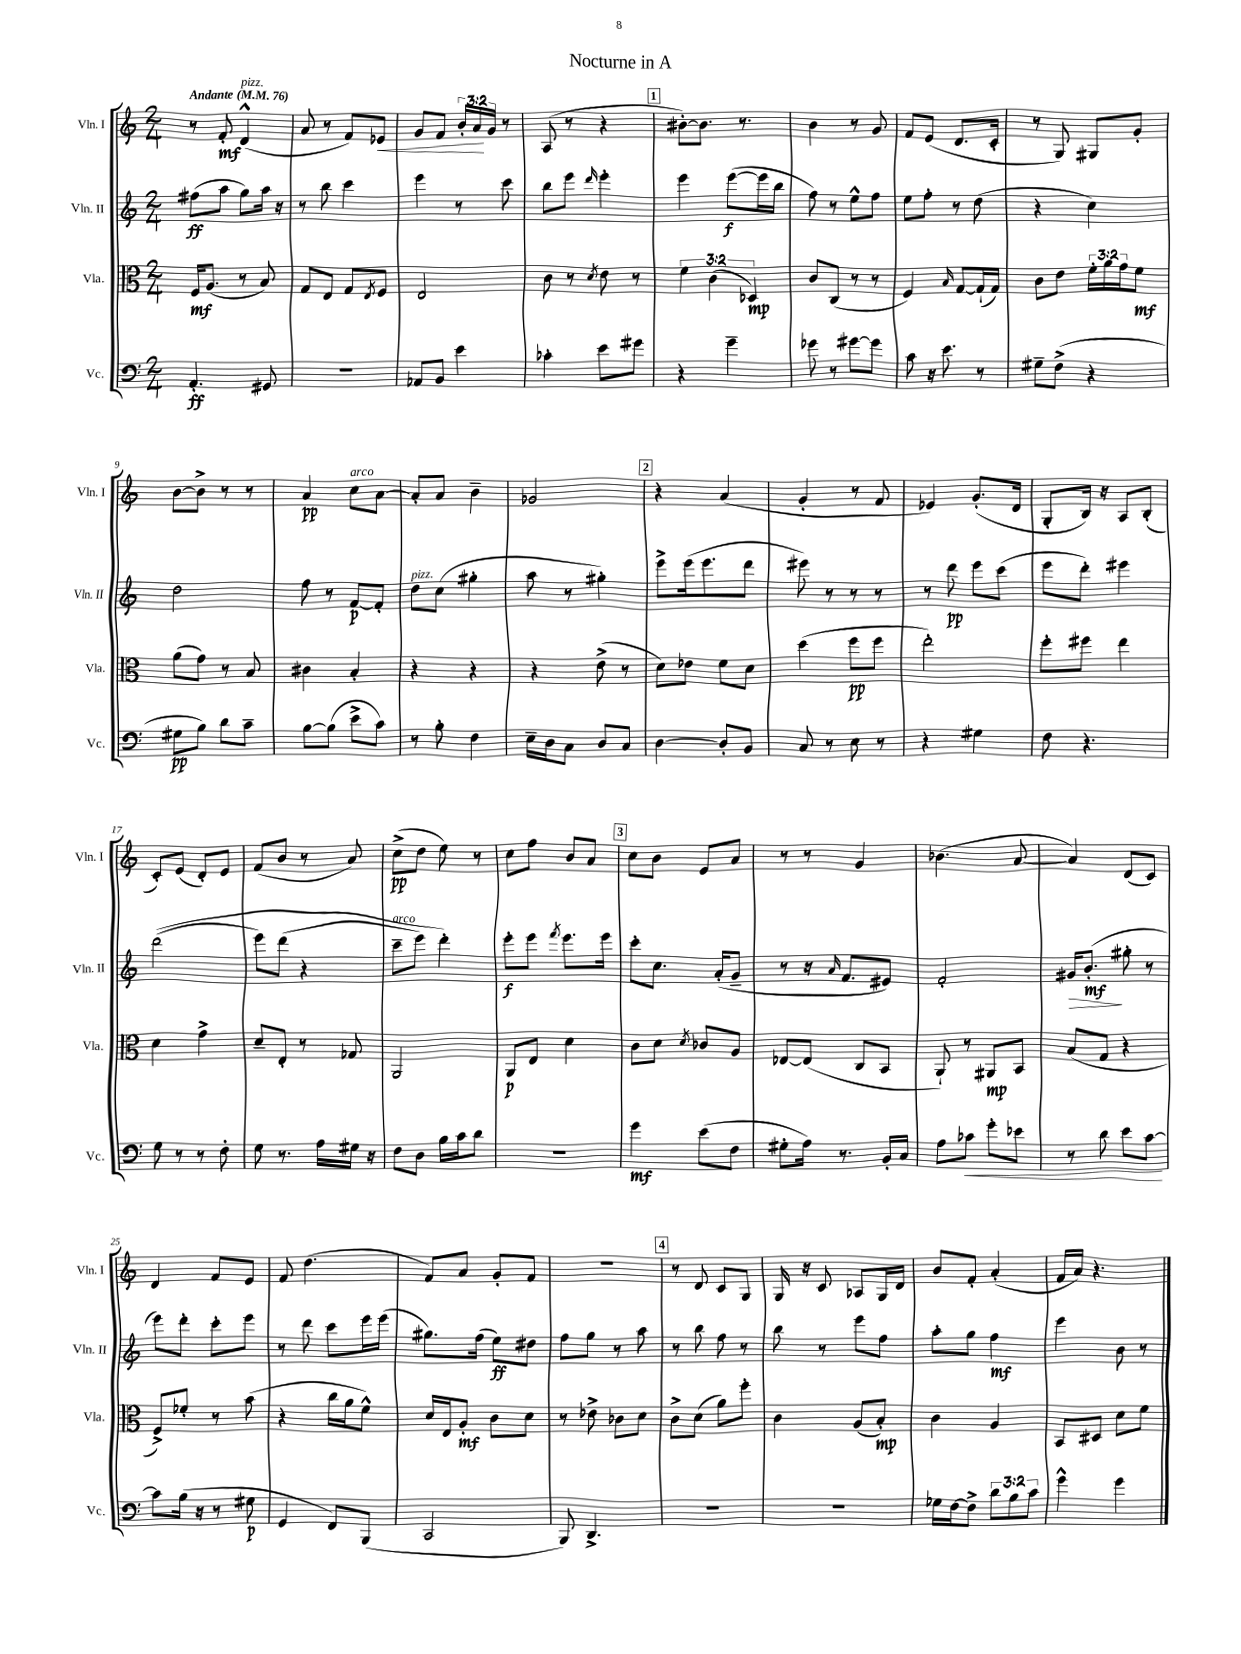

**kern	**kern	**kern	**kern
*staff4	*staff3	*staff2	*staff1
*clefF4	*clefC3	*clefG2	*clefG2
*k[]	*k[]	*k[]	*k[]
*M2/4	*M2/4	*M2/4	*M2/4
*MM76	*MM76	*MM76	*MM76
4.AA'	16F	(8ff#	8r
.	(8.A	.	.
.	.	8aa	8f'
.	8r	8gg)	(4d^^
8GG#	8B)	16aa	.
.	.	16r	.
=	=	=	=
2r	8G	8r	8a
.	8E	8bb	8r
.	8G	4ccc	8f)
.	8qE	.	.
.	8F	.	8e-
=	=	=	=
8AA-	2E	4eee	8g
8BB	.	.	8f
4e	.	8r	24b'
.	.	.	24a
.	.	.	24g
.	.	8ccc	8r
=	=	=	=
4c-'	8c	8bb	(8A
.	8r	8eee	8r
.	8qd	16qqddd	.
8e	8e	4eee'	4r
8g#	8r	.	.
=	=	=	=
4r	6f	4eee	[8b#')
.	.	.	8.b#]
.	(6c	.	.
4g~	.	([8eee	.
.	.	.	8.r
.	6D-)	.	.
.	.	16eee]	.
.	.	16bb	.
=	=	=	=
8g-	8c	8ff)	4b
8r	(8C	8r	.
[8g#	8r	8ee^^	8r
8g#]	8r	8ff	8g
=	=	=	=
8c	4F)	8ee	8f
16r	.	8ff'	(8e
8.e	.	.	.
.	16qqB	.	.
.	[8G	8r	8.d
8r	(16G`]	(8dd	.
.	16G)	.	16c'
=	=	=	=
8G#~	8c	4r	8r
(8F^	8e	.	8G)
4r	24f'	4cc)	8G#
.	24a	.	.
.	24g	.	.
.	8f	.	8g'
=	=	=	=
8G#	(8a	2dd	[8b
8B)	8g)	.	8b^]
8d	8r	.	8r
8c~	8B	.	8r
=	=	=	=
[8B	4c#	8ff	4a
(8B]	.	8r	.
8e^	4B'	[8f	8cc
8c)	.	8f']	[8a
=	=	=	=
8r	4r	8dd	8a']
8B'	.	(8cc	8a
4F	4r	4gg#'	4b~
=	=	=	=
16E~	4r	8aa	2g-
16D	.	.	.
8C	.	8r	.
8D	(8e^	4gg#')	.
8C	8r	.	.
=	=	=	=
[4D	8d)	8eee^	4r
.	8e-	(16eee	.
.	.	8.eee	.
8D']	8f	.	(4a
8BB	8d	8ddd	.
=	=	=	=
8C	(4dd	8eee#)	4g'
8r	.	8r	.
8E	8ff	8r	8r
8r	8ff	8r	8f
=	=	=	=
4r	2ee')	8r	4e-)
.	.	8ddd	.
4G#	.	8eee	(8.g'
.	.	(8ccc	.
.	.	.	16d
=	=	=	=
8F	8ff'	8eee	8G'
4.r	8ff#	8ddd')	16B)
.	.	.	16r
.	4ee	4eee#	8A
.	.	.	(8B'
=	=	=	=
8G	4d	&((2ddd	8c')
8r	.	.	(8e
8r	4g^	.	8d')
8F'	.	.	8e
=	=	=	=
8G	8d~	8eee)	(8f
8.r	8E'	(8ddd	8b
.	8r	4r	8r
16A	.	.	.
16G#	8G-	.	8a)
16r	.	.	.
=	=	=	=
8F	2AA	8ccc~	(8cc^
8D	.	8eee)	8dd
16B	.	4ddd'&)	8ee)
16c	.	.	.
8d	.	.	8r
=	=	=	=
2r	8AA	8eee'	8cc
.	8E	8eee	8ff
.	.	8qfff	.
.	4d	8.eee	8b
.	.	.	8a
.	.	16eee	.
=	=	=	=
4g	8c	8ccc'	8cc
.	8d	8.cc	8b
.	8qd	.	.
(8e	8c-	.	8e
.	.	(16a'	.
8F	8A	8g~	8a
=	=	=	=
8G#'	[8E-	8r	8r
16A)	(8E-]	16r	8r
.	.	16qqa	.
8.r	.	8.f	.
.	8C	.	4g
16BB'	8BB	8e#)	.
16C	.	.	.
=	=	=	=
8A	8AA`)	2f'	(4.b-
8c-	8r	.	.
8g'	8AA#	.	.
8e-	8BB	.	[8a
=	=	=	=
8r	(8B	16g#	4a])
.	.	(8.b'	.
8d	8G	.	.
8e	4r	8gg#'	(8d
[8c	.	8r	8c)
=	=	=	=
8c]	8F^)	8eee)	4d
(16B	8f-'	8ddd'	.
16r	.	.	.
8r	8r	8ccc'	8f
8G#	(8b	8eee	8e
=	=	=	=
4GG	4r	8r	8f
.	.	8ddd	(4.dd
8FF)	16cc	8ccc	.
.	16a	.	.
(8BBB	8f^^)	16eee	.
.	.	(16eee	.
=	=	=	=
2CC	16d	8.gg#)	8f)
.	16E	.	.
.	8A'	.	8a
.	.	(16ff	.
.	8c	8ee)	8g'
.	8d	8dd#	8f
=	=	=	=
8BBB)	8r	8ff	2r
4.DD^	8e-^	8gg	.
.	8c-	8r	.
.	8d	8aa	.
=	=	=	=
2r	8c^	8r	8r
.	(8d	8bb	8d
.	8a)	8ff	8c
.	8ff'	8r	8G
=	=	=	=
2r	4c	8bb	16G
.	.	.	16r
.	.	8r	8c
.	(8A	8eee	8A-
.	8B')	8ff	16G
.	.	.	16d
=	=	=	=
16G-	4c	8aa'	8b
[16F	.	.	.
8F^]	.	8gg	8f'
12d	4A	4ff	(4a'
12B	.	.	.
12c	.	.	.
=	=	=	=
4g^^	8BB	4eee	16f
.	.	.	16a)
.	8D#	.	4.r
4g	8d	8b	.
.	8f	8r	.
==	==	==	==
*-	*-	*-	*-
